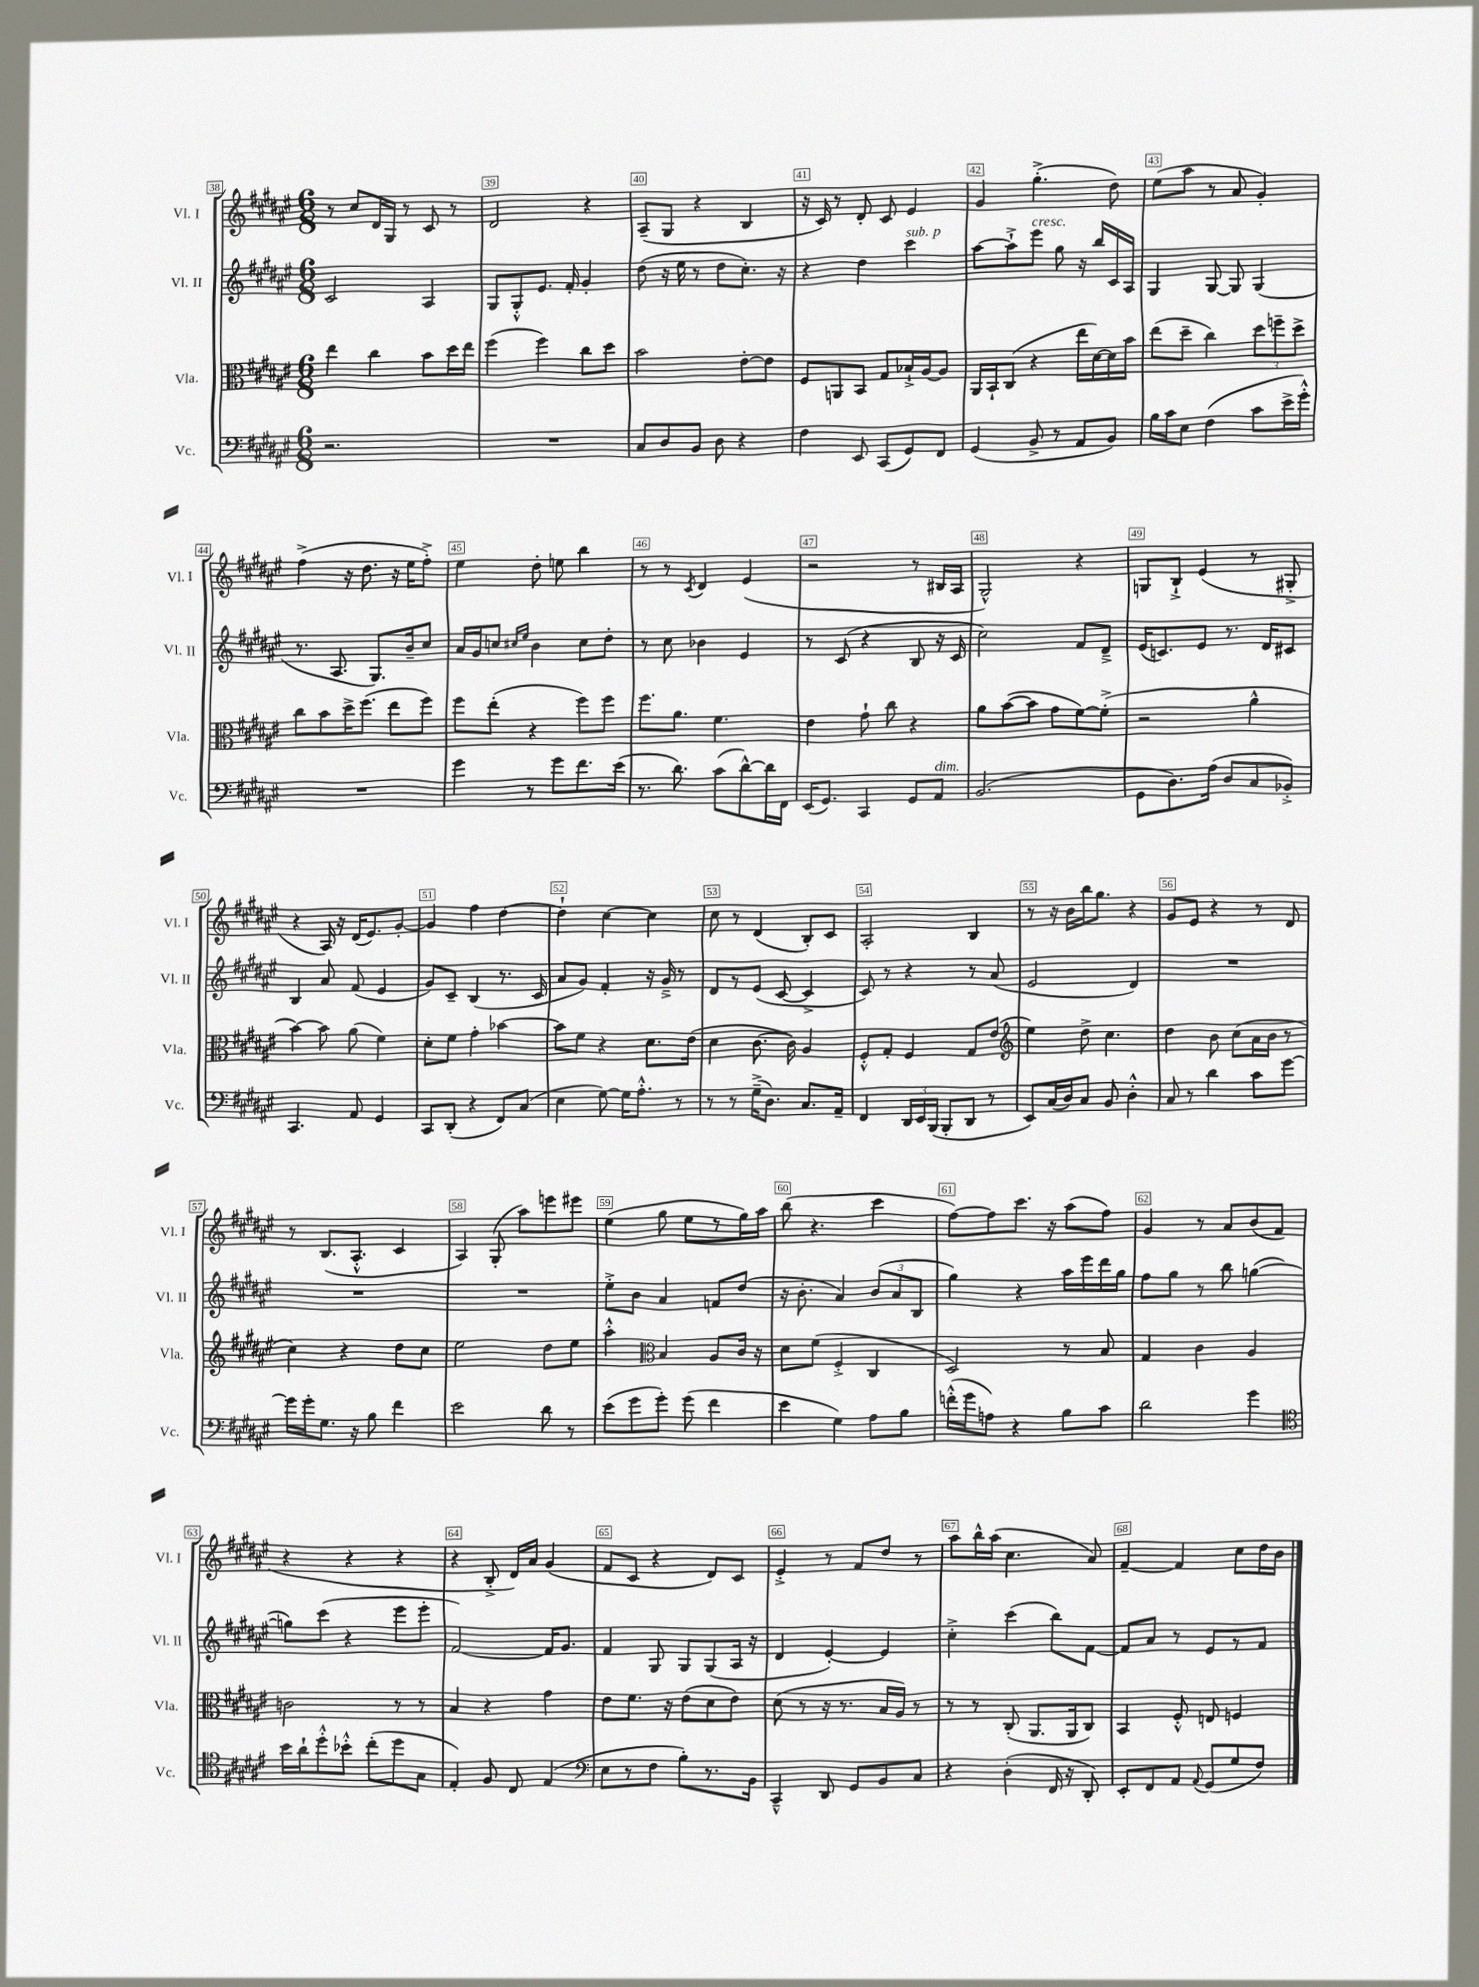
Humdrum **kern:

**kern	**kern	**kern	**kern
*staff4	*staff3	*staff2	*staff1
*clefF4	*clefC3	*clefG2	*clefG2
*k[f#c#g#d#a#e#]	*k[f#c#g#d#a#e#]	*k[f#c#g#d#a#e#]	*k[f#c#g#d#a#e#]
*M6/8	*M6/8	*M6/8	*M6/8
2.r	4ee#	2c#	8r
.	.	.	8cc#
.	4cc#	.	16d#
.	.	.	16G#
.	.	.	8r
.	8b	4A#	8c#
.	16dd#	.	8r
.	16ee#	.	.
=	=	=	=
2.r	(4ff#	8G#	2d#
.	.	8G#'^^	.
.	4ff#)	8.e#	.
.	.	16f#'	.
.	8cc#	4g#'	4r
.	8dd#	.	.
=	=	=	=
8C#	2b	(8dd#	(8A#~
8D#	.	16r	8G#
.	.	16ee#	.
8BB	.	8r	4r
8D#	.	8dd#	.
4r	[8e#'	8.cc#')	4B
.	8e#]	.	.
.	.	16r	.
=	=	=	=
4F#	8F#	4r	16r
.	.	.	16c#)
.	8AA	.	8r
8EE#	8BB	4dd#	8d#'
(8CC#	8G#	.	8c#
8GG#)	16B-`^	4ccc#	4e#
.	[16A#	.	.
8FF#	8A#]	.	.
=	=	=	=
(4GG#	16AA#	[8aa#	4g#
.	16BB`	.	.
.	(8C#	8aa#`^]	.
8BB^	4r	8eee#	(4.gg#'^
8r	.	8gg#	.
8AA#	16ee#	16r	.
.	[16d#)	16bb	.
8BB)	16d#]	16c#	8dd#)
.	16b	16A#	.
=	=	=	=
16B	(8ee#	4G#	(8ee#
16c#	.	.	.
8E#	8dd#~	.	8aa#
(4F#	4cc#)	[8G#	8r
.	.	8G#]	8a#
8c#	12dd#	(4G#	4g#')
.	12ff~	.	.
16e#^	.	.	.
.	12dd#^	.	.
16g#'^^)	.	.	.
=	=	=	=
2.r	8cc#	8.r	(4ff#^
.	8b	.	.
.	.	8.A#	.
.	16dd#^	.	16r
.	(8.ff#	.	8.dd#
.	.	8.G#)	.
.	8ee#	.	16r
.	.	16b~	16ee#
.	8ff#)	8cc#	8ff#'^)
=	=	=	=
4g#	8ff#	16a#	4ee#
.	.	16g#	.
.	(8ee#'	8cc	.
.	.	16qqcc#	.
.	.	16qqee#	.
8r	4r	4b	8dd#'
8g#	.	.	8ee
8.f#	8ff#)	8cc#	4bb
.	8ff#	8dd#'	.
(16e#	.	.	.
=	=	=	=
8.r	8.ff#	8r	8r
.	.	8cc#	8r
8.d#)	8.a#	.	.
.	.	.	8qc#
.	.	4b-	4d#
(8c#	4.f#	.	.
[8d#^^)	.	4e#	(4e#
16d#]	.	.	.
16FF#	.	.	.
=	=	=	=
(16EE#	4e#	8r	2r
8.GG#)	.	.	.
.	.	(8c#	.
4CC#	8g#`	4r	.
.	8cc#	.	.
8GG#	4r	8B	8r
8AA#	.	16r	16B#
.	.	16c#	16A#
=	=	=	=
(2.BB	8a#	2cc#)	2G#^^)
.	([8b	.	.
.	8b]	.	.
.	8g#	.	.
.	[8f#)	8f#	4r
.	(8f#'^]	8d#~^	.
=	=	=	=
8GG#	2r	(16e#	8G
.	.	8.c)	.
8.D#)	.	.	8B`^
.	.	8e#	(4e#
(16A#	.	.	.
8D#	.	8.r	.
8C#	4a#^^	.	8r
.	.	16d#	.
8BB-'^)	.	8c#	8G#'^
=	=	=	=
4.CC#	[4b)	4B	4r
.	8b]	8a#	16A#)
.	.	.	16r
8AA#	(8a#	(8f#	(16d#
.	.	.	8.e#)
4GG#	4f#)	4e#	.
.	.	.	[8g#'
=	=	=	=
8CC#	8d#'	8g#)	4g#]
(8DD#'	8f#	8c#~	.
4r	4g#'	(4B	4ff#
8FF#)	[4b-	8.r	[4dd#
(8C#	.	.	.
.	.	16c#	.
=	=	=	=
4E#	8b-]	8a#	4dd#`]
.	8f#	8g#)	.
[8G#)	4r	4f#'	[4cc#
16G#]	.	.	.
8.A#'^^	.	.	.
.	8.d#	16r	4cc#]
.	.	16g#~^	.
8r	.	8r	.
.	(16e#	.	.
=	=	=	=
8r	4d#	8d#	8cc#
8r	.	8r	8r
(16G#~^	[8.c#	(8e#	(4d#
8.D#)	.	.	.
.	.	[8c#	.
.	16c#])	.	.
8.C#	4A#	4c#^]	8B')
.	.	.	8c#
16AA#~	.	.	.
=	=	=	=
4FF#	8F#'^^	8c#)	2A#'
.	8G#'	8r	.
24DD#	4F#	4r	.
24EE#	.	.	.
(24BBB	.	.	.
8BBB'	.	.	.
8DD#	8G#	8r	4B
8r	(8e#	(8a#	.
=	=	=	=
*	*clefG2	*	*
8EE#)	4ee#)	2e#	8r
(16C#	.	.	16r
16D#)	.	.	16b
8C#	8dd#^	.	16bb
.	.	.	8.gg#
8BB	4.cc#	.	.
4D#'^^	.	4d#)	4r
=	=	=	=
8C#	4dd#	2.r	8g#
8r	.	.	8e#
4d#	8b	.	4r
.	(8cc#	.	.
8c#	16a#	.	8r
.	16b	.	.
[8g#	8r	.	8d#
=	=	=	=
16g#]	4cc#)	2.r	8r
16g#'	.	.	.
8.G#	.	.	(8.B
.	4r	.	.
16r	.	.	8.A#'^^
8B	.	.	.
4f#	8dd#	.	4c#
.	8cc#	.	.
=	=	=	=
2e#	2ee#	2.r	4A#)
.	.	.	(8G#'
.	.	.	8aa#)
8d#	8dd#	.	8eee
8r	8ee#	.	8eee#
=	=	=	=
(8e#	4aa#'^^	8ee#'^	(4ee#
8g#	.	8b	.
*	*clefC3	*	*
8g#')	4B	4a#	8gg#
(8g#	.	.	8ee#
4f#	8A#	8f	8r
.	16c#	(8dd#	16gg#)
.	16r	.	16aa#
=	=	=	=
4e#	8d#	16r	(8bb
.	.	8.b'	.
.	(8f#	.	4.r
4G#)	4F#'^	4a#)	.
8A#	4C#	(12b	4ccc#
.	.	12a#	.
8B	.	.	.
.	.	12B	.
=	=	=	=
(16f'^^	2D#)	4gg#)	[8ff#)
16g#	.	.	.
8A)	.	.	8ff#]
4r	.	4r	8.ccc#
.	.	.	16r
8B	8r	16aa#	(8aa#
.	.	16eee#	.
8c#	8B	16ddd#	8ff#)
.	.	16gg#	.
=	=	=	=
2d#	4G#	8ff#	4g#
.	.	8gg#	.
.	4c#	8r	8r
.	.	8bb	8a#
4g#	4A#	([4gg	(8b
.	.	.	8f#
=	=	=	=
*clefC4	*	*	*
16b	2c	8gg])	4r
16a#`	.	.	.
8dd#'^^	.	(8ccc#	.
8b-'^^	.	4r	4r
(8cc#'	.	.	.
8dd#	8r	8eee#	4r
8G#	8r	8eee#'	.
=	=	=	=
4E#')	4B	[2f#)	4r
8F#	4r	.	8B'^
8C#	.	.	16d#)
.	.	.	16a#
(4E#	4g#	16f#]	(4g#
.	.	8.g#	.
=	=	=	=
*clefF4	*	*	*
8E#	8e#	4f#	8f#
8r	8.f#	.	8c#
8F#	.	8G#	4r
.	16r	.	.
8B')	(8e#	8G#	.
8.r	8d#	(8G#	8d#)
.	8e#)	16A#	8c#
16BB	.	16r	.
=	=	=	=
4CC#~^^	(8d#	4d#	4e#'^
.	8r	.	.
8DD#	16r	[4e#')	8r
.	8.r	.	.
8GG#	.	.	8f#
8BB	16B	4e#]	8dd#
.	16A#)	.	.
8C#	8r	.	8r
=	=	=	=
4r	8r	4cc#'^	8aa#
.	8r	.	16bb^^
.	.	.	(16aa#
(4D#'	(8C#'	(4ccc#	4.cc#
.	8.AA#	.	.
16FF#	.	8bb)	.
16r	16AA#	.	.
8DD#')	8C#)	[8f#	8a#)
=	=	=	=
8EE#'	4BB	8f#]	[4f#~
8FF#	.	8a#	.
8AA#	8F#'^^	8r	4f#]
8qqAA#	.	.	.
(8GG#	8E	8e#	.
8G#	4F	8r	8cc#
8F#)	.	8f#	16dd#
.	.	.	16b
==	==	==	==
*-	*-	*-	*-
